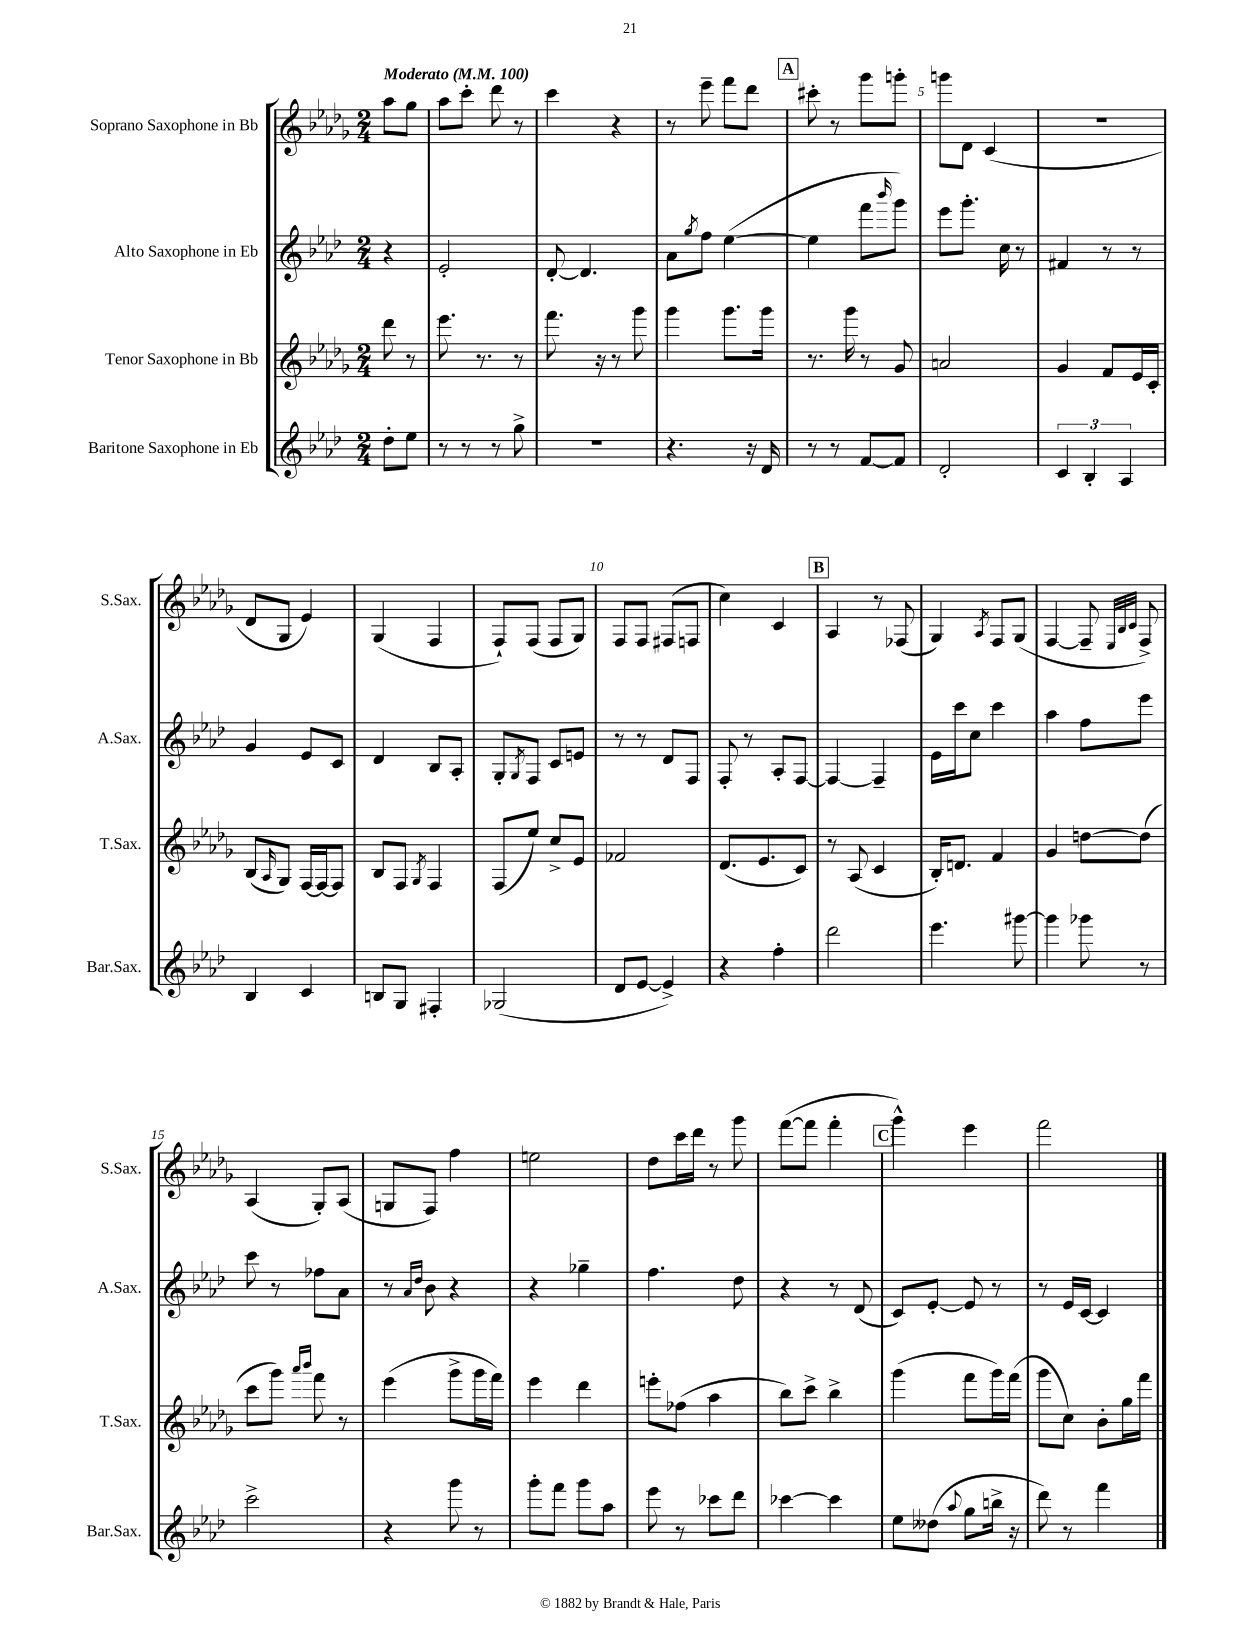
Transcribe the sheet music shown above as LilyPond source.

<<
\new StaffGroup <<
\new Staff = "s0" \with { instrumentName = "Soprano Saxophone in Bb" shortInstrumentName = "S.Sax." } {
    \clef treble \key des \major \numericTimeSignature \time 2/4 \partial 4 \tempo "Moderato" 4 = 100
    aes''8 ges''8 |
    aes''8 c'''8-. des'''8 r8 |
    c'''4 r4 |
    r8 ees'''8-- f'''8 des'''8 |
    \mark \markup { \box "A" } cis'''8-. r8 ges'''8 g'''8-. |
    g'''8 des'8 c'4( |
    R2 |
    des'8 ges8 ees'4) |
    ges4( f4 |
    f8-!) f8( f8 ges8) |
    f8 f8 fis8( f8 |
    c''4) c'4 |
    \mark \markup { \box "B" } aes4 r8 fes8( |
    ges4) \acciaccatura { aes8 } f8 ges8( |
    f4~ f8-- \grace { ees32 bes32 c'32 } f8->) |
    aes4( ges8-.) aes8( |
    g8 f8) f''4 |
    e''2 |
    des''8 c'''16 des'''16 r8 ges'''8 |
    f'''8~( f'''8 f'''4-. |
    \mark \markup { \box "C" } ges'''4-^) ees'''4 |
    f'''2 \bar "|." |
}
\new Staff = "s1" \with { instrumentName = "Alto Saxophone in Eb" shortInstrumentName = "A.Sax." } {
    \clef treble \key aes \major \numericTimeSignature \time 2/4 \partial 4
    r4 |
    ees'2-. |
    des'8~-. des'4. |
    aes'8 \acciaccatura { g''8 } f''8 ees''4~( |
    \mark \markup { \box "A" } ees''4 f'''8 \grace { bes'''16 } g'''8) |
    ees'''8 g'''8.-. c''16 r8 |
    fis'4 r8 r8 |
    g'4 ees'8 c'8 |
    des'4 bes8 aes8-. |
    g8-. \acciaccatura { g8 } f8 c'8 e'8 |
    r8 r8 des'8 f8 |
    f8-. r8 aes8-. f8~ |
    \mark \markup { \box "B" } f4~ f4-- |
    ees'16 c'''16 c''8 c'''4 |
    aes''4 f''8 ees'''8 |
    c'''8 r8 fes''8 aes'8 |
    r8 \grace { aes'16 des''16 } bes'8 r4 |
    r4 ges''4-- |
    f''4. des''8 |
    r4 r8 des'8( |
    \mark \markup { \box "C" } c'8) ees'8~-. ees'8 r8 |
    r8 ees'16 c'16~ c'4 \bar "|." |
}
\new Staff = "s2" \with { instrumentName = "Tenor Saxophone in Bb" shortInstrumentName = "T.Sax." } {
    \clef treble \key des \major \numericTimeSignature \time 2/4 \partial 4
    des'''8 r8 |
    ees'''8. r8. r8 |
    f'''8. r16 r8 ges'''8 |
    ges'''4 ges'''8. ges'''16 |
    \mark \markup { \box "A" } r8. ges'''16 r8 ges'8 |
    a'2 |
    ges'4 f'8 ees'16 c'16-. |
    bes8( \grace { aes16 } ges8) f16~ f16~ f8 |
    bes8 f8 \acciaccatura { ges8 } f4 |
    f8( ees''8) c''8-> ees'8 |
    fes'2 |
    des'8.( ees'8. c'8) |
    \mark \markup { \box "B" } r8 aes8( c'4 |
    bes16-.) d'8. f'4 |
    ges'4 d''8~ d''8( |
    c'''8 ges'''8) \grace { aes'''16 bes'''16 } f'''8 r8 |
    ees'''4( ges'''8-> ges'''16 f'''16) |
    ees'''4 des'''4 |
    e'''8-. fes''8( aes''4 |
    bes''8) c'''8-> bes''4-> |
    \mark \markup { \box "C" } ges'''4( f'''8 ges'''16) f'''16( |
    ges'''8 c''8) bes'8-. ges''16 f'''16 \bar "|." |
}
\new Staff = "s3" \with { instrumentName = "Baritone Saxophone in Eb" shortInstrumentName = "Bar.Sax." } {
    \clef treble \key aes \major \numericTimeSignature \time 2/4 \partial 4
    des''8-. ees''8 |
    r8 r8 r8 g''8-> |
    r2 |
    r4. r16 des'16 |
    \mark \markup { \box "A" } r8 r8 f'8~ f'8 |
    des'2-. |
    \tuplet 3/2 { c'4 bes4-. aes4 } |
    bes4 c'4 |
    b8 g8 fis4-. |
    ges2( |
    des'8 ees'8~ ees'4->) |
    r4 f''4-. |
    \mark \markup { \box "B" } des'''2 |
    ees'''4. gis'''8~ |
    gis'''4 ges'''8 r8 |
    c'''2-> |
    r4 g'''8 r8 |
    g'''8-. f'''8 g'''8 aes''8 |
    ees'''8 r8 ces'''8 des'''8 |
    ces'''4~ ces'''4 |
    \mark \markup { \box "C" } ees''8 deses''8( \appoggiatura { aes''8 } g''8 b''16-> r16 |
    des'''8) r8 f'''4 \bar "|." |
}
>>
>>
\layout { \context { \Score \override BarNumber.break-visibility = ##(#f #t #t) barNumberVisibility = #(every-nth-bar-number-visible 5) } }
